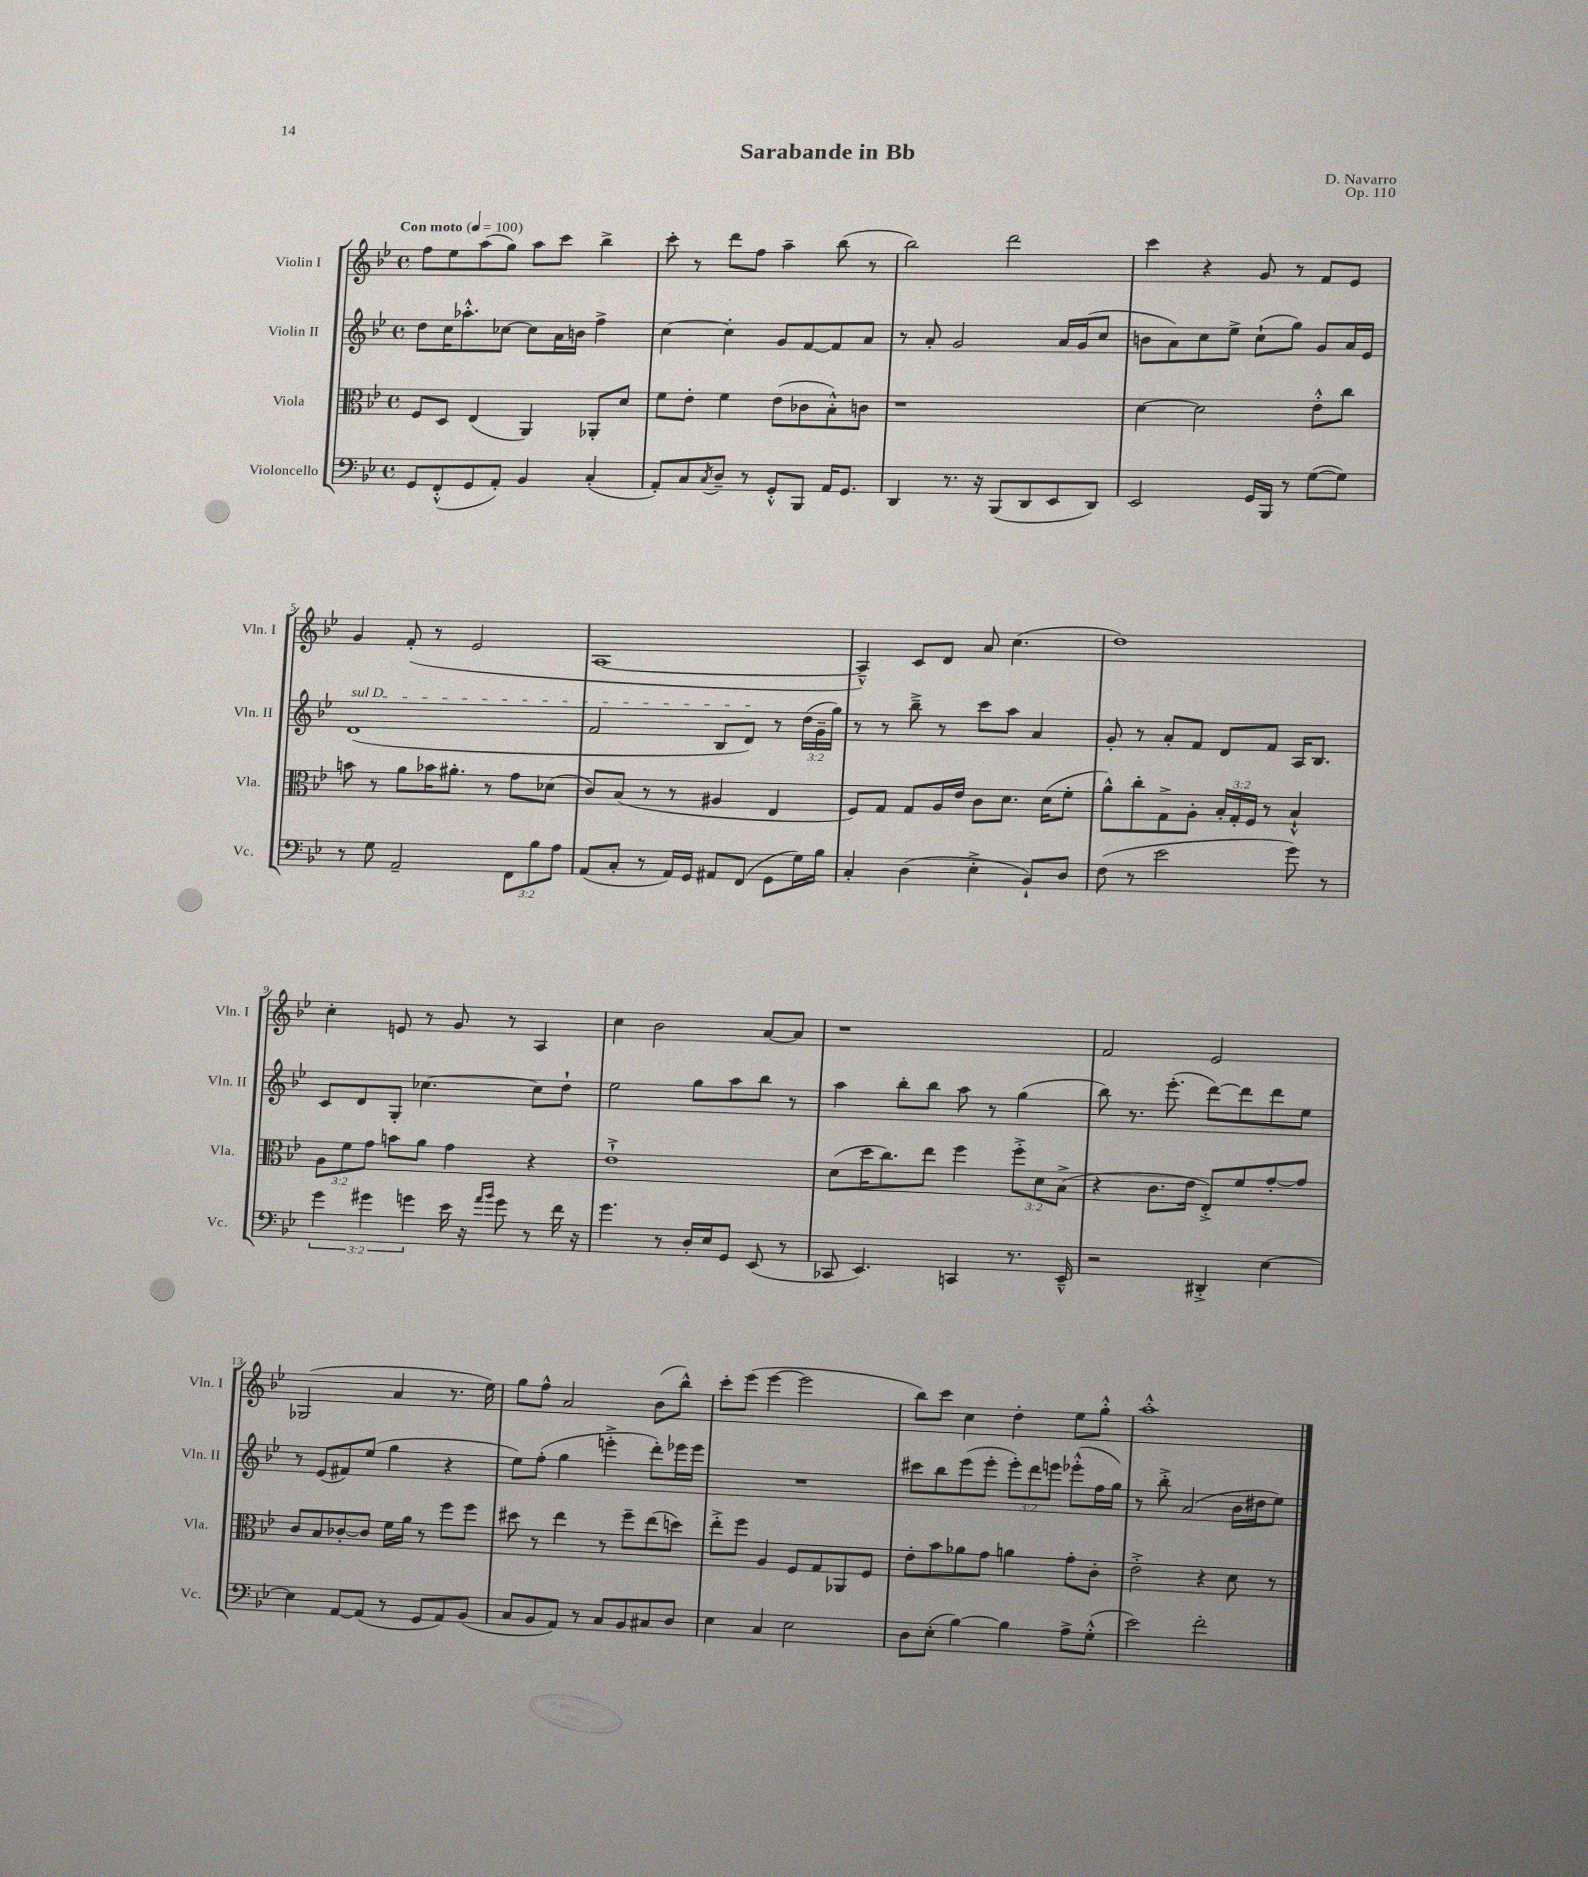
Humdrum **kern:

**kern	**kern	**kern	**kern
*staff4	*staff3	*staff2	*staff1
*clefF4	*clefC3	*clefG2	*clefG2
*k[b-e-]	*k[b-e-]	*k[b-e-]	*k[b-e-]
*M4/4	*M4/4	*M4/4	*M4/4
*met(c)	*met(c)	*met(c)	*met(c)
*MM100	*MM100	*MM100	*MM100
8GG/L	8F/L	8dd\L	8ff\L
(8FF'^^/	8D/J	16cc\K	8ee-\
.	.	8.aa-'^^\	.
8GG/	(4E-/	.	(8aa\
8AA'/J)	.	[8cc-\J	8gg\J)
4BB-/	4AA/)	8cc-\]L	8aa\L
.	.	16a\L	8ccc\J
.	.	16b\JJ	.
(4C'/	8AA-'/L	4ff^\	4bb-^\
.	8d/J	.	.
=	=	=	=
8AA'/L)	8f\L	[4cc\	8ccc'\
8C/	8e-'\J	.	8r
8qC/	.	.	.
8D~/J	4f\	4cc'\]	8ddd\L
8r	.	.	8ff\J
8GG'^^/L	(8e-\L	8g/L	4aa~\
8BBB-/J	8c-\	[8f/	.
16AA/LK	8B-'^^\)	8f/]	(8bb-\
8.GG/J	.	.	.
.	8c\J	8a/J	8r
=	=	=	=
4DD/	1r	8r	2bb-\)
.	.	8a'/	.
8.r	.	2g/	.
16r	.	.	.
(8BBB-/L	.	.	2ddd\
8DD/	.	.	.
8EE-/	.	16a/LL	.
.	.	(16g/J	.
8DD/J)	.	8cc/J	.
=	=	=	=
2EE-/	[4d\	8b\L	4ccc\
.	.	8a\)	.
.	2d\]	8cc\	4r
.	.	8ee-^\J	.
16GG/LL	.	(8cc`\L	8g/
16BBB-/JJ	.	.	.
8r	.	8gg\J)	8r
([8G\L	8e-'^^\L	8g/L	8f/L
8G\]J)	8cc\J	16a/L	8e-/J
.	.	16e-/JJ	.
=	=	=	=
8r	8b\	(1d	4g/
8G\	8r	.	.
2AA~/	8a\L	.	(8f'/
.	16b-\K	.	8r
.	8.a#'\J	.	.
.	.	.	2e-/
.	8r	.	.
12FF\L	8g\L	.	.
12B-\	.	.	.
.	(8d-\J	.	.
12A\J	.	.	.
=	=	=	=
(8AA/L	8c/L)	2f/	[1A
8C'/J	(8B-/J	.	.
8r	8r	.	.
16AA/LL)	8r	.	.
16GG/JJ	.	.	.
8AA#/L	4A#/	8B-/L	.
(8FF/J	.	8d/J)	.
8GG\L	4E-/	8r	.
16G\L)	.	(24dd\LL	.
.	.	24g~\	.
16B-\JJ	.	.	.
.	.	24gg\JJ)	.
=	=	=	=
4C'/	8F/L)	8r	4A~^^/])
.	8G/J	8r	.
(4D\	8G/L	8bb-~^\	8c/L
.	16A/L	8r	8d/J
.	16e-/JJ	.	.
4E-'^\	8c\L	8ccc\L	8a/
.	8.d\J	8aa\J	(4.cc\
8BB-`/L)	.	4a/	.
.	(16d\LK	.	.
8D/J	8f'\J	.	.
=	=	=	=
(8F\	8a^^\L)	8g'/	1dd)
8r	8cc'\	8r	.
2e-\	8G^\	8a'/L	.
.	8A'\J	8f/J	.
.	24B-'/LL	8d/L	.
.	24G'/	.	.
.	24F/JJ	.	.
.	8r	8f/J	.
8g\)	4B-`^^/	16A/LK	.
.	.	8.B-/J	.
8r	.	.	.
=	=	=	=
6g\	12A\L	8c/L	4cc'\
.	12f\	.	.
.	.	8d/	.
6g#\	12g\J	.	.
.	8b\L	8G'/J	8e/
6g\	.	.	.
.	8a\J	[4.cc-\	8r
16e-\	4g\	.	8g/
16r	.	.	.
16qqa/LL	.	.	.
16qqb-/JJ	.	.	.
8g\	.	.	8r
8r	4r	8cc-\]L	4A/
16f\	.	8dd`\J	.
16r	.	.	.
=	=	=	=
4.g\	1e-`^	2ee-\	4cc\
.	.	.	2b-\
8r	.	.	.
16D'/LL	.	8gg\L	.
16E-/J	.	.	.
8GG/J	.	8aa\	.
(8EE-/	.	8bb-\J	[8a/L
8r	.	8r	8a/]J
=	=	=	=
8CC-/	(8d\L	4aa\	1r
4.EE-/)	16dd\K	.	.
.	8.cc\)	.	.
.	.	8bb-'\L	.
.	8ee-\J	8bb-\J	.
4CC/	4ff\	8aa\	.
.	.	8r	.
8.r	12ff'^\L	(4gg\	.
.	12d\	.	.
.	(12B-^\J	.	.
16EE-~^^/	.	.	.
=	=	=	=
2r	4r	8bb-\)	2f/
.	.	8.r	.
.	8.c\L	.	.
.	.	(8.eee-'\	.
.	16e-\Jk	.	.
4DD#'^/	8E-'^/L)	[8ddd\L)	2e-/
.	8f/	8ddd\]	.
[4E-\	[8g'/	8ddd\	.
.	8g/]J	8ee-\J	.
=	=	=	=
4E-\]	8c/L	8r	(2G-/
.	8B-/	(8e-/L	.
[8AA/L	[8c-'/	8f#/)	.
(8AA/]J	8c-/]J	(8ee-/J	.
8r	16f\LL	4gg\	4a/
.	16a\JJ	.	.
8GG/L	8r	.	.
8AA/)	8ff\L	4r	8.r
(8BB-/J	8ff\J	.	.
.	.	.	16ee-\)
=	=	=	=
8C/L	8dd#\	8ee-\L)	8gg\L
8BB-/	8r	(8ff'\J	8ff^^\J
8AA/J)	4ee-\	4gg\	2a/
8r	.	.	.
8C/L	8r	4eee'^\	.
8BB-/	8ff~\L	.	.
8C#/	(8ee-\	8ddd'\L)	(8b-\L
8D/J	8dd\J)	16eee-\L	8bb-^^\J)
.	.	16eee-\JJ	.
=	=	=	=
4E-\	8ee-'^\L	1r	8ccc'\L
.	8ff\J	.	(8eee-\J
4C/	4A/	.	[4eee-\
2E-\	8F/L	.	2eee-\]
.	8G/	.	.
.	8AA-/	.	.
.	8F/J	.	.
=	=	=	=
8D\L	8e-'\L	8ccc#\L	8bb-\L)
(8E-'\J	8b-\	8bb-\	8ccc\J
[4B-\)	8a-\	(8eee-\	4cc\
.	8g\J	8eee-'\J	.
4B-\]	4a\	12eee-'\L)	4dd'\
.	.	12ddd\	.
.	.	12eee\J	.
8A^\L	8g'\L	(8eee-'^^\L	8ee-\L
(8G'^^\J	8c'\J	16ff\L	8gg'^^\J
.	.	16gg\JJ)	.
=	=	=	=
2e-\)	2e-'^\	8r	1aa'^^
.	.	8bb-'^\	.
.	.	(2a/	.
2f'\	4r	.	.
.	8d\	16b-\LL	.
.	.	16dd#\J	.
.	8r	8ee-\J)	.
==	==	==	==
*-	*-	*-	*-
